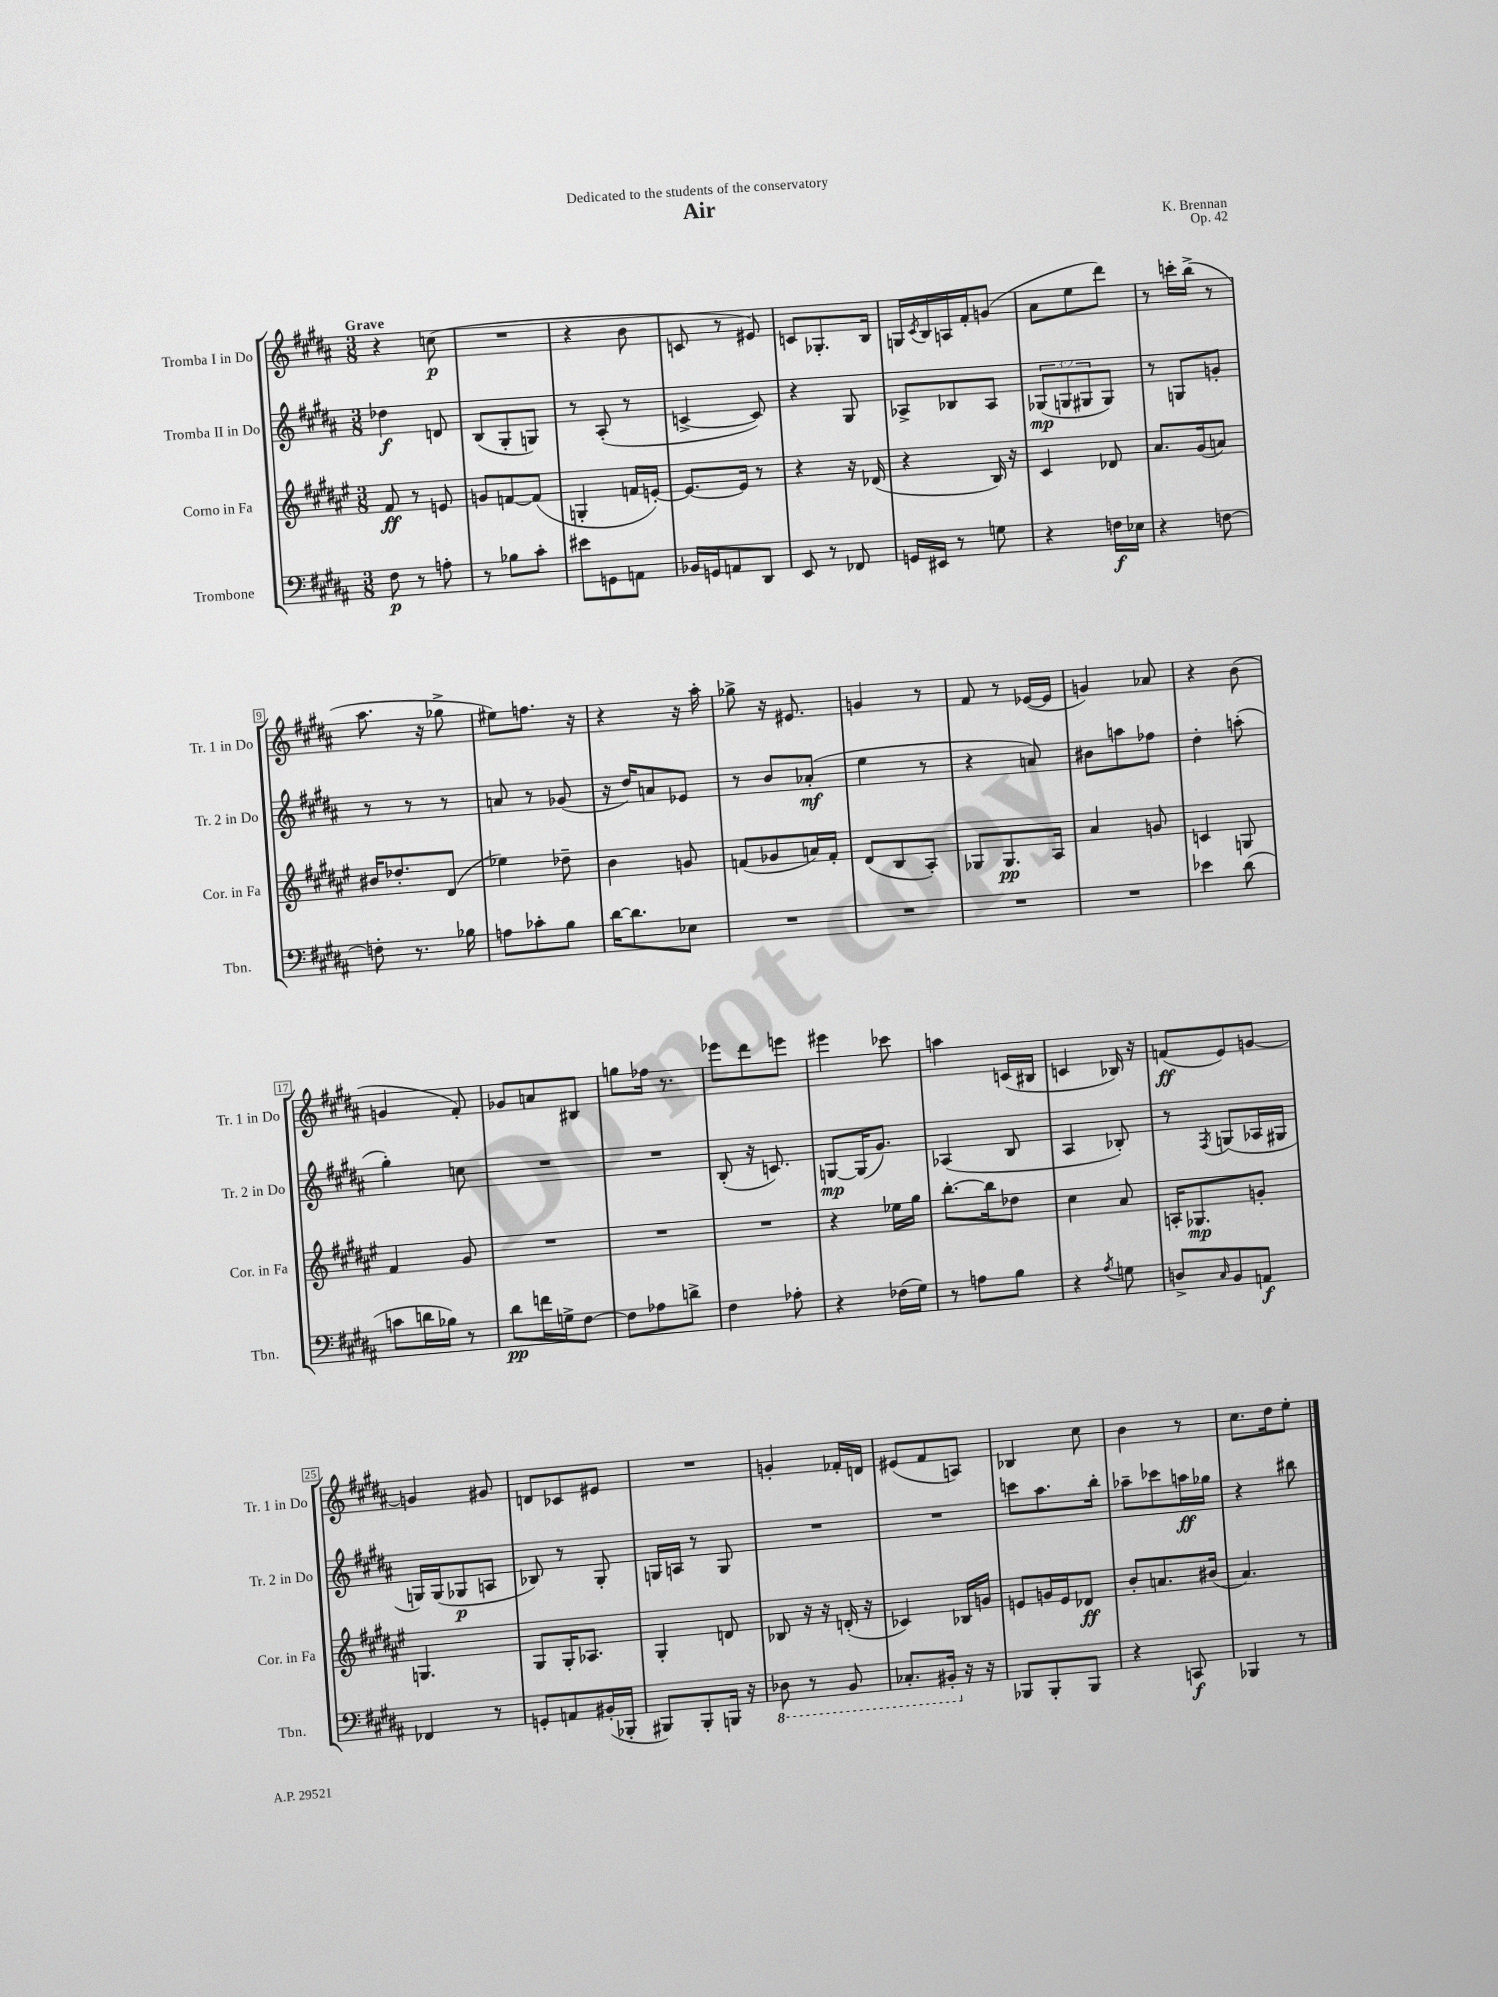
\header { title = "Air" composer = "K. Brennan" dedication = "Dedicated to the students of the conservatory" opus = "Op. 42" }
<<
\new StaffGroup <<
\new Staff = "s0" \with { instrumentName = "Tromba I in Do" shortInstrumentName = "Tr. 1 in Do" } {
    \clef treble \key b \major \numericTimeSignature \time 3/8 \tempo "Grave"
    r4 c''8\p( |
    R4. |
    r4 b'8 |
    c'8 r8 eis'8) |
    c'8 ges8.-. b16 |
    g16 \acciaccatura { cis'8 } b16 a16 fis'16-. g'8( |
    ais'8 e''8 dis'''8) |
    r8 c'''16-. b''16->( r8 |
    ais''8. r16 ges''8-> |
    eis''8) f''8. r16 |
    r4 r16 ais''16-. |
    ges''8-> r16 eis'8. |
    g'4 r8 |
    fis'8 r8 ees'16~( ees'16 |
    g'4) aes'8 |
    r4 b'8( |
    g'4 fis'8-.) |
    ges'8 a'8 bis8 |
    g''8 fes''16 r8. |
    ees'''8 dis'''8 e'''8 |
    eis'''4 ces'''8 |
    a''4 c'16( bis16 |
    c'4 bes16) r16 |
    f'8\ff( e'8) g'8~ |
    g'4 gis'8 |
    d'8 ces'8 eis'8 |
    R4. |
    g'4-. fes'16-. d'16 |
    eis'8( fis'8 a8) |
    bes4 cis''8 |
    b'4 r8 |
    cis''8. dis''16 e''8-. \bar "|." |
}
\new Staff = "s1" \with { instrumentName = "Tromba II in Do" shortInstrumentName = "Tr. 2 in Do" } {
    \clef treble \key b \major \numericTimeSignature \time 3/8 \override Staff.TupletNumber.text = #tuplet-number::calc-fraction-text
    des''4\f d'8 |
    b8( gis8-. g8) |
    r8 ais8-.( r8 |
    c'4~-> c'8) |
    r4 gis8 |
    aes8-> bes8 aes8 |
    \tuplet 3/2 { ges8\mp( g8 gis8 } gis8) |
    r8 g8 g'8-. |
    r8 r8 r8 |
    a'8 r8 ges'8( |
    r16 dis''16) a'8 ees'8 |
    r8 b'8 aes'8-.\mf( |
    e''4 r8 |
    r4 a'8) |
    bis'8 a''8 fes''8 |
    dis''4-. a''8-.( |
    gis''4-.) c''8 |
    R4. |
    R4. |
    b8-.( r16 c'8.) |
    g8~\mp g16( gis'8.) |
    aes4( b8 |
    ais4 bes8-.) |
    r8 \acciaccatura { fis8 } g8( aes16 gis16 |
    g16) g16( ges8\p a8 |
    bes8) r8 gis8-. |
    g16 a16 r8 g8 |
    R4. |
    R4. |
    c'''8 ais''8. b''16-. |
    aes''8-- ces'''8 a''16\ff ges''16 |
    r4 bis''8 \bar "|." |
}
\new Staff = "s2" \with { instrumentName = "Corno in Fa" shortInstrumentName = "Cor. in Fa" } {
    \clef treble \key fis \major \numericTimeSignature \time 3/8
    fis'8\ff r8 e'8 |
    g'8 f'8~ f'8( |
    g4-. f'16 e'16~-.) |
    e'8.~ e'16 r8 |
    r4 r16 des'16( |
    r4 b16) r16 |
    cis'4 des'8 |
    ais'8. gis'16( a'8) |
    bis'16 des''8.-. dis'8( |
    ees''4) des''8-- |
    b'4 g'8 |
    f'8( ges'8 a'16) f'16-. |
    dis'8( b8 ais8-.) |
    ges8 ges8.\pp ais16 |
    ais'4 g'8 |
    c'4 g8 |
    fis'4 gis'8 |
    R4. |
    R4. |
    R4. |
    r4 ees''16 gis''16 |
    b''8.~-. b''16 des''8 |
    cis''4 ais'8 |
    a16-. ges8.\mp g'8-. |
    g4. |
    gis8 gis16-. aes8. |
    gis4-. d'8 |
    bes8 r16 r16 d'16-.( r16 |
    ces'4) bes16 g'16 |
    e'8 g'16 e'16 des'8\ff |
    b'8-. a'8. bis'16( |
    ais'4.) \bar "|." |
}
\new Staff = "s3" \with { instrumentName = "Trombone" shortInstrumentName = "Tbn." } {
    \clef bass \key b \major \numericTimeSignature \time 3/8
    fis8\p r8 a8-. |
    r8 bes8 cis'8-. |
    eis'8 g,8 a,8 |
    bes,16 g,16 a,8 dis,8 |
    e,8 r8 fes,8 |
    g,16 eis,16 r8 g8 |
    r4 f16\f ees16 |
    r4 f8~ |
    f8-. r8. bes16 |
    a8 ces'8-. b8 |
    dis'16~ dis'8. ees8 |
    R4. |
    R4. |
    R4. |
    R4. |
    ees'4 dis'8( |
    c'8 d'16 bes16) r8 |
    dis'8\pp f'16 g16-> fis8~ |
    fis8 aes8 d'8-> |
    fis4 aes8-. |
    r4 fes16( gis16) |
    r8 a8 b8 |
    r4 \acciaccatura { ais8 } g8 |
    d8-> \grace { cis16 } b,8 a,8\f |
    fes,4 r8 |
    g,8-. a,8 bis,16-.( bes,,16-. |
    bis,,8) bis,,8-. b,,16 r16 |
    \ottava #-1 des,8 r8 b,,8 |
    ces,8.-. bis,,16-. \ottava #0 r16 r16 |
    bes,,8 bes,,8-. bes,,8 |
    r4 c,8\f |
    bes,,4 r8 \bar "|." |
}
>>
>>
\layout { \context { \Score \override BarNumber.stencil = #(make-stencil-boxer 0.1 0.3 ly:text-interface::print) } }
